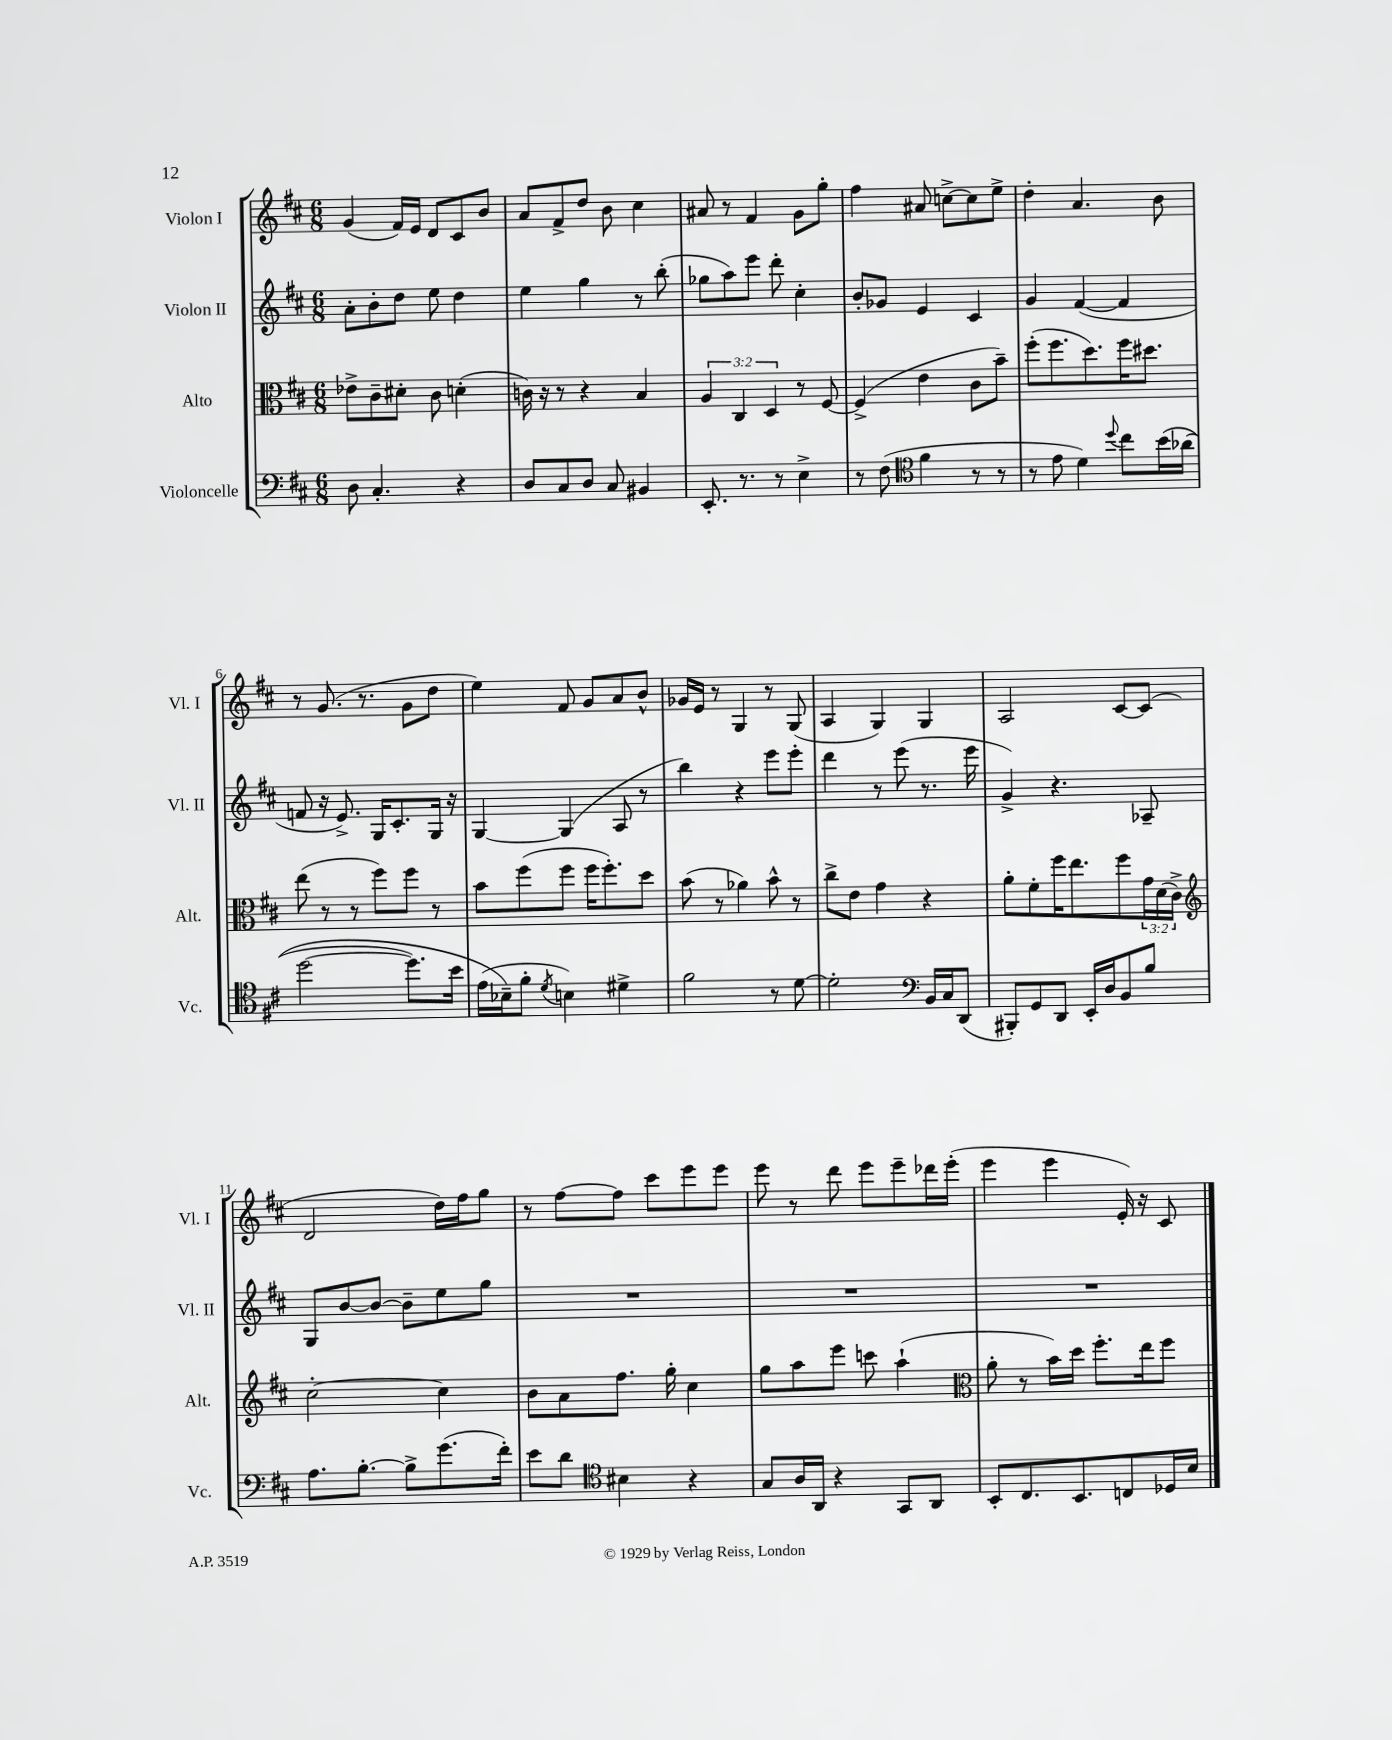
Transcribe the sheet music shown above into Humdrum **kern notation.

**kern	**kern	**kern	**kern
*staff4	*staff3	*staff2	*staff1
*clefF4	*clefC3	*clefG2	*clefG2
*k[f#c#]	*k[f#c#]	*k[f#c#]	*k[f#c#]
*M6/8	*M6/8	*M6/8	*M6/8
8D	8e-^	8a'	(4g
4.C#'	8c#~	8b'	.
.	8d#'	8dd	16f#)
.	.	.	16e
.	8c#	8ee	8d
4r	(4d'	4dd	8c#
.	.	.	8b
=	=	=	=
8D	16c)	4ee	8a
.	16r	.	.
8C#	8r	.	8f#^
8D	4r	4gg	8dd
8C#	.	.	8b
4BB#	4B	8r	4cc#
.	.	(8bb'	.
=	=	=	=
8.EE'	6A	8gg-	8a#
.	.	8aa)	8r
.	6C#	.	.
8.r	.	.	.
.	.	8eee	4f#
.	6D	.	.
8r	.	8ddd'	.
4E^	8r	4cc#'	8g
.	[8F#	.	8gg'
=	=	=	=
8r	(4F#^]	8b'	4ff#
(8F#	.	8g-	.
*clefC4	*	*	*
4f#	4e	4e	8a#
.	.	.	[8cc^
8r	8c#	4c#	8cc]
8r	8b~)	.	8ee^
=	=	=	=
8r	(8ff#'	4g	4dd'
8e	8.ff#	.	.
4d)	.	([4f#	4.a
.	8.dd)	.	.
8qqdd	.	.	.
8cc#	16ff#	4f#]	.
.	8.dd#	.	.
&(16b	.	.	8b
(16a-	.	.	.
=	=	=	=
[2dd	(8ee	8f	8r
.	8r	16r	(8.g
.	.	8.e^)	.
.	8r	.	.
.	.	.	8.r
.	8ff#)	16G	.
.	.	8.c#'	.
8.dd])	8ff#	.	8g
.	8r	16G	8dd
16b	.	16r	.
=	=	=	=
(16e	8b	[4G	4ee)
16B-~&)	.	.	.
8f#'	(8ff#	.	.
8qd	.	.	.
4B)	8ff#	(4G]	8f#
.	16ff#	.	8g
.	8.ff#')	.	.
4d#^	.	8A	8a
.	8dd	8r	8b^^
=	=	=	=
2f#	(8b	4bb)	16g-
.	.	.	16e
.	8r	.	8r
.	4a-)	4r	4G
8r	8b^^	8eee	8r
[8d	8r	8eee'	(8G
=	=	=	=
2d']	8cc#^	4ddd	4A
.	8e	.	.
.	4g	8r	4G)
.	.	(8eee	.
*clefF4	*	*	*
16BB	4r	8.r	4G
16C#	.	.	.
(8DD	.	.	.
.	.	16eee	.
=	=	=	=
8BBB#')	8a'	4g^)	2A
8GG	8f#'	.	.
8DD	16ff#	4.r	.
.	8.ee	.	.
16EE'	.	.	.
16D	.	.	.
8BB	8ff#	.	[8c#
8B	24g	8A-~	(8c#]
.	(24d	.	.
.	24c#^)	.	.
=	=	=	=
*	*clefG2	*	*
8.A	[2cc#'	8G	2d
.	.	[8b	.
[8.B'	.	.	.
.	.	8b_	.
8B^]	.	8b~]	.
(8.g	4cc#]	8ee	16dd)
.	.	.	16ff#
.	.	8gg	8gg
16f#')	.	.	.
=	=	=	=
8e	8b	2.r	8r
8d	8a	.	[8ff#
*clefC4	*	*	*
4B#	8.ff#	.	8ff#]
.	.	.	8ccc#
.	16gg'	.	.
4r	4cc#	.	8eee
.	.	.	8eee
=	=	=	=
8G	8gg	2.r	8eee
16A	8aa	.	8r
16AA	.	.	.
4r	8eee	.	8ddd
.	8ccc	.	8eee
8GG	(4aa`	.	8eee~
8AA	.	.	16ddd-
.	.	.	(16eee'
=	=	=	=
*	*clefC3	*	*
8BB'	8a'	2.r	4eee
8.C#	8r	.	.
.	16b)	.	4eee
8.BB	16dd	.	.
.	8.ff#'	.	.
8C	.	.	16e')
.	16ee	.	16r
16D-	8ff#	.	8c#
16B	.	.	.
==	==	==	==
*-	*-	*-	*-
